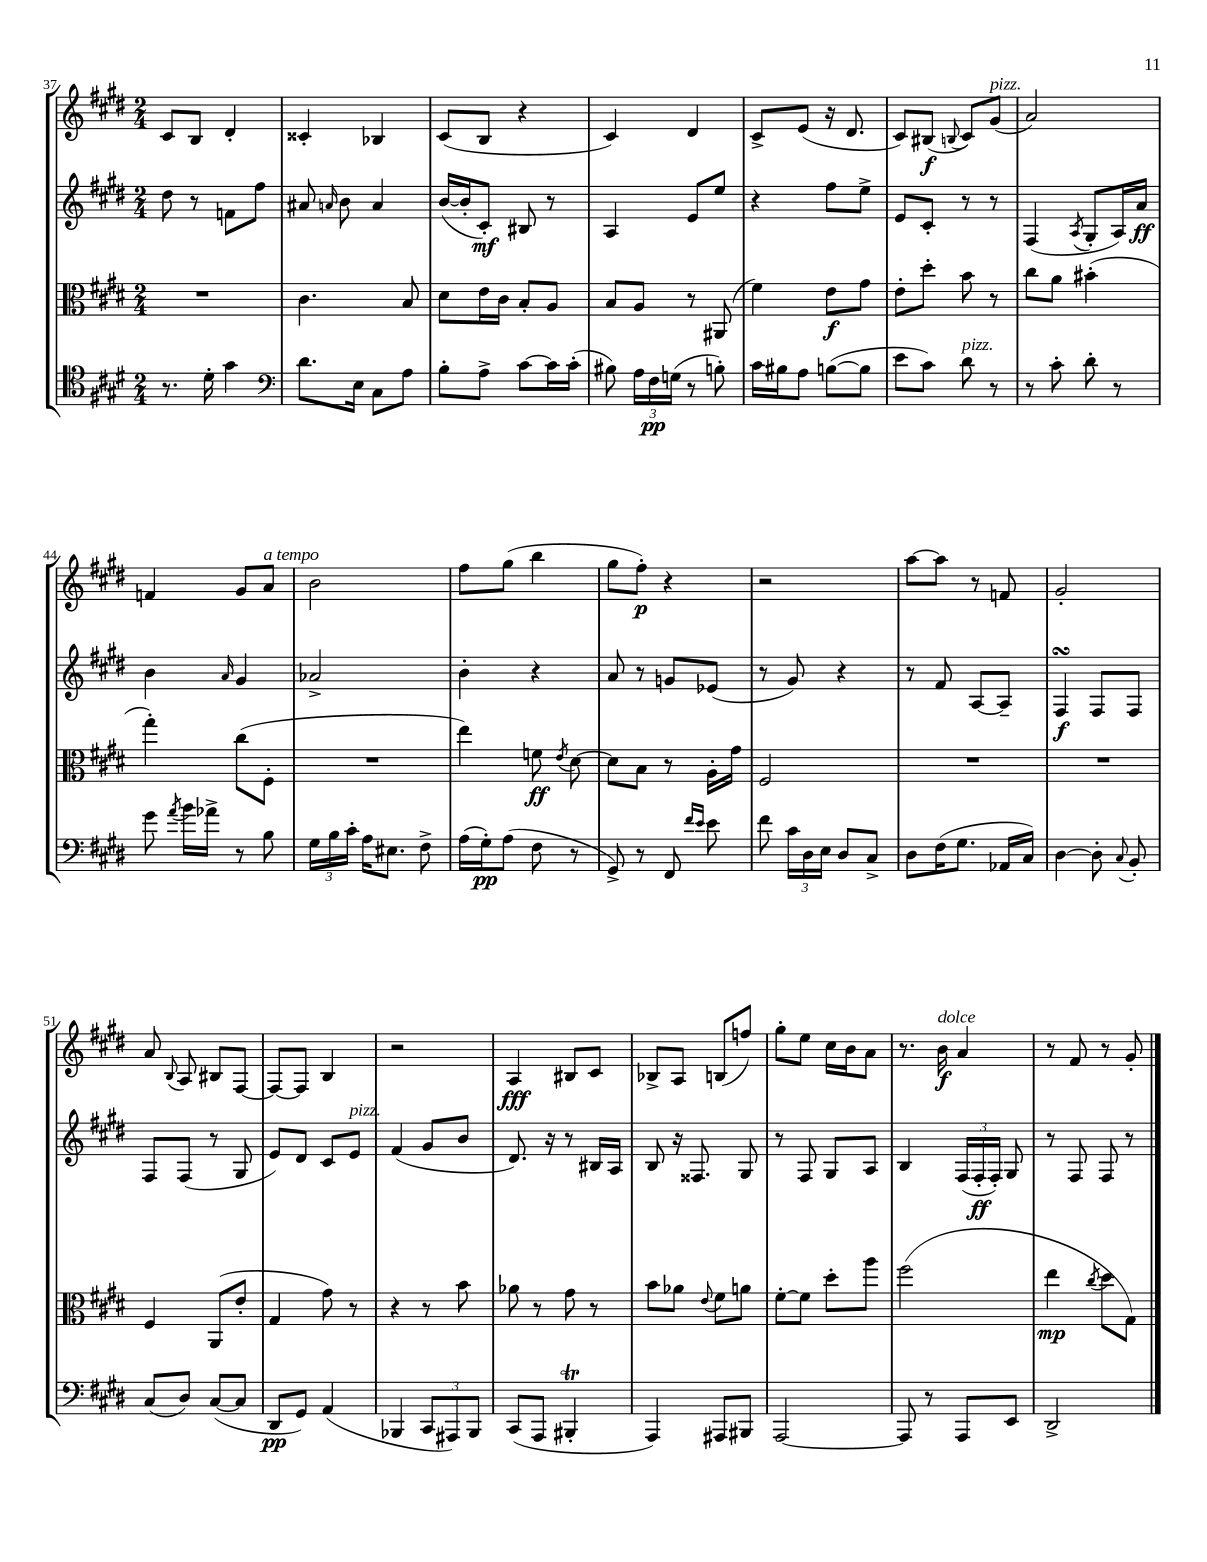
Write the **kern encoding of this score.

**kern	**dynam	**kern	**dynam	**kern	**dynam	**kern	**dynam
*part4	*part4	*part3	*part3	*part2	*part2	*part1	*part1
*staff4	*staff4	*staff3	*staff3	*staff2	*staff2	*staff1	*staff1
*clefC4	*	*clefC3	*	*clefG2	*	*clefG2	*
*k[f#c#g#d#]	*	*k[f#c#g#d#]	*	*k[f#c#g#d#]	*	*k[f#c#g#d#]	*
*M2/4	*	*M2/4	*	*M2/4	*	*M2/4	*
=37	=37	=37	=37	=37	=37	=37	=37
8.r	.	2r	.	8dd#\	.	8c#/L	.
.	.	.	.	8r	.	8B/J	.
16d#'\	.	.	.	.	.	.	.
4g#\	.	.	.	8fn\L	.	4d#'/	.
.	.	.	.	8ff#\J	.	.	.
=38	=38	=38	=38	=38	=38	=38	=38
*clefF4	*	*	*	*	*	*	*
8.d#\L	.	4.c#\	.	8a#X/	.	4c##X'/	.
.	.	.	.	16qqan/	.	.	.
.	.	.	.	8b\	.	.	.
16E\Jk	.	.	.	.	.	.	.
8C#\L	.	.	.	4a/	.	4B-X/	.
8A\J	.	8B/	.	.	.	.	.
=39	=39	=39	=39	=39	=39	=39	=39
8B'\L	.	8d#\L	.	([16b/LL	.	(8c#/L	.
.	.	.	.	16b'/J]	.	.	.
8A^\J	.	16e\L	.	8c#'/J)	mf	8B/J	.
.	.	16c#\JJ	.	.	.	.	.
[8c#\L	.	8B'/L	.	8B#X/	.	4r	.
16c#\L]	.	8A/J	.	8r	.	.	.
(16c#'\JJ	.	.	.	.	.	.	.
=40	=40	=40	=40	=40	=40	=40	=40
8B#X\)	.	8B/L	.	4A/	.	4c#/)	.
24A\LL	.	8A/J	.	.	.	.	.
24F#\	pp	.	.	.	.	.	.
(24Gn\JJ	.	.	.	.	.	.	.
8r	.	8r	.	8e/L	.	4d#/	.
8Bn'\)	.	(8AA#X/	.	8ee/J	.	.	.
=41	=41	=41	=41	=41	=41	=41	=41
16c#\LL	.	4f#\)	.	4r	.	8c#^/L	.
16B#X\J	.	.	.	.	.	.	.
8A\J	.	.	.	.	.	(8e/J	.
([8Bn\L	.	8e\L	f	8ff#\L	.	16r	.
.	.	.	.	.	.	8.d#/	.
8B\J]	.	8g#\J	.	8ee^\J	.	.	.
=42	=42	=42	=42	=42	=42	=42	=42
8e\L	.	8e'\L	.	8e/L	.	8c#/L)	.
8c#\J)	.	8dd#'\J	.	8c#'/J	.	(8B#X/J	f
.	.	.	.	.	.	8qqBn/	.
!LO:TX:a:i:t=pizz.	!	!	!	!	!	!	!
8d#\	.	8b\	.	8r	.	8c#/L)	.
!	!	!	!	!	!	!LO:TX:a:i:t=pizz.	!
8r	.	8r	.	8r	.	(8g#/J	.
=43	=43	=43	=43	=43	=43	=43	=43
8r	.	8cc#\L	.	(4F#/	.	2a/)	.
8c#'\	.	8a\J	.	.	.	.	.
.	.	.	.	8qA/	.	.	.
8d#'\	.	(4b#X'\	.	8G#'/L	.	.	.
8r	.	.	.	16A/L)	.	.	.
.	.	.	.	16a/JJ	ff	.	.
!!LO:LB:g=z
=44	=44	=44	=44	=44	=44	=44	=44
8g#\	.	4gg#'\)	.	4b\	.	4fn/	.
8qa/	.	.	.	.	.	.	.
16b\LL	.	.	.	.	.	.	.
16a-X^\JJ	.	.	.	.	.	.	.
.	.	.	.	16qqa/	.	.	.
8r	.	(8cc#\L	.	4g#/	.	8g#/L	.
!	!	!	!	!	!	!LO:TX:a:i:t=a tempo	!
8B\	.	8F#'\J	.	.	.	8a/J	.
=45	=45	=45	=45	=45	=45	=45	=45
24G#\LL	.	2r	.	2a-X^/	.	2b\	.
24B\	.	.	.	.	.	.	.
24c#'\JJ	.	.	.	.	.	.	.
16A\KL	.	.	.	.	.	.	.
8.E#X\J	.	.	.	.	.	.	.
8F#^\	.	.	.	.	.	.	.
=46	=46	=46	=46	=46	=46	=46	=46
(16A\LL	.	4ee\)	.	4b'\	.	8ff#\L	.
16G#'\J)	pp	.	.	.	.	.	.
(8A\J	.	.	.	.	.	(8gg#\J	.
8F#\	.	8fn\	ff	4r	.	4bb\	.
.	.	8qe/	.	.	.	.	.
8r	.	[8d#\	.	.	.	.	.
=47	=47	=47	=47	=47	=47	=47	=47
8GG#^/)	.	8d#\L]	.	8a/	.	8gg#\L	.
8r	.	8B\J	.	8r	.	8ff#'\J)	p
8FF#/	.	8r	.	8gn/L	.	4r	.
16qqf#/LL	.	.	.	.	.	.	.
16qqe/JJ	.	.	.	.	.	.	.
8e\	.	16A'\LL	.	(8e-X/J	.	.	.
.	.	16g#\JJ	.	.	.	.	.
=48	=48	=48	=48	=48	=48	=48	=48
8f#\	.	2F#/	.	8r	.	2r	.
24c#\LL	.	.	.	8g#/)	.	.	.
24D#\	.	.	.	.	.	.	.
24E\JJ	.	.	.	.	.	.	.
8D#/L	.	.	.	4r	.	.	.
8C#^/J	.	.	.	.	.	.	.
=49	=49	=49	=49	=49	=49	=49	=49
8D#\L	.	2r	.	8r	.	[8aa\L	.
(16F#\K	.	.	.	8f#/	.	8aa\J]	.
8.G#\J	.	.	.	.	.	.	.
.	.	.	.	[8A/L	.	8r	.
16AA-X/LL	.	.	.	8A~/J]	.	8fn/	.
16C#/JJ)	.	.	.	.	.	.	.
=50	=50	=50	=50	=50	=50	=50	=50
[4D#\	.	2r	.	4F#sSSS/	f	2g#'/	.
8D#'\]	.	.	.	8F#/L	.	.	.
8qqC#/	.	.	.	.	.	.	.
8BB'/	.	.	.	8F#/J	.	.	.
!!LO:LB:g=z
=51	=51	=51	=51	=51	=51	=51	=51
(8C#/L	.	4F#/	.	8F#/L	.	8a/	.
.	.	.	.	.	.	8qqB/	.
8D#/J)	.	.	.	(8F#/J	.	8A/	.
([8C#/L	.	(8AA/L	.	8r	.	8B#X/L	.
8C#/J]	.	8e'/J	.	8G#/	.	[8F#/J	.
=52	=52	=52	=52	=52	=52	=52	=52
8DD#/L	pp	4G#/	.	8e/L)	.	8F#/L_	.
8GG#/J)	.	.	.	8d#/J	.	8F#/J]	.
(4AA/	.	8g#\)	.	8c#/L	.	4B/	.
!	!	!	!	!LO:TX:a:i:t=pizz.	!	!	!
.	.	8r	.	8e/J	.	.	.
=53	=53	=53	=53	=53	=53	=53	=53
4BBB-X/	.	4r	.	(4f#/	.	2r	.
12CC#/L	.	8r	.	8g#/L	.	.	.
12AAA#X/)	.	.	.	.	.	.	.
.	.	8b\	.	8b/J	.	.	.
12BBB-/J	.	.	.	.	.	.	.
=54	=54	=54	=54	=54	=54	=54	=54
(8CC#/L	.	8a-X\	.	8.d#/)	.	4A/	fff
8AAA/J	.	8r	.	.	.	.	.
.	.	.	.	16r	.	.	.
4BBB#Xt'/	.	8g#\	.	8r	.	8B#X/L	.
.	.	8r	.	16B#X/LL	.	8c#/J	.
.	.	.	.	16A/JJ	.	.	.
=55	=55	=55	=55	=55	=55	=55	=55
4AAA/)	.	8b\L	.	8B/	.	8B-X^/L	.
.	.	8a-X\J	.	16r	.	8A/J	.
.	.	.	.	8.F##X/	.	.	.
.	.	8qqe/	.	.	.	.	.
8AAA#X/L	.	8f#\L	.	.	.	(8Bn/L	.
8BBB#X/J	.	8an\J	.	8G#/	.	8ffn/J)	.
=56	=56	=56	=56	=56	=56	=56	=56
[2AAA/	.	[8f#'\L	.	8r	.	8gg#'\L	.
.	.	8f#\J]	.	8F#/	.	8ee\J	.
.	.	8dd#'\L	.	8G#/L	.	16cc#\LL	.
.	.	.	.	.	.	16b\J	.
.	.	8aa\J	.	8A/J	.	8a\J	.
=57	=57	=57	=57	=57	=57	=57	=57
8AAA/]	.	(2ff#\	.	4B/	.	8.r	.
8r	.	.	.	.	.	.	.
!	!	!	!	!	!	!LO:TX:a:i:t=dolce	!
.	.	.	.	.	.	16b\	f
8AAA/L	.	.	.	(24F#/LL	.	4a/	.
.	.	.	.	24F#'/	ff	.	.
.	.	.	.	24F#'/JJ)	.	.	.
8EE/J	.	.	.	8G#/	.	.	.
=58	=58	=58	=58	=58	=58	=58	=58
2DD#^/	.	4ee\	mp	8r	.	8r	.
.	.	.	.	8F#/	.	8f#/	.
.	.	8qcc#/	.	.	.	.	.
.	.	8dd#\L	.	8F#/	.	8r	.
.	.	8G#\J)	.	8r	.	8g#'/	.
==	==	==	==	==	==	==	==
*-	*-	*-	*-	*-	*-	*-	*-
